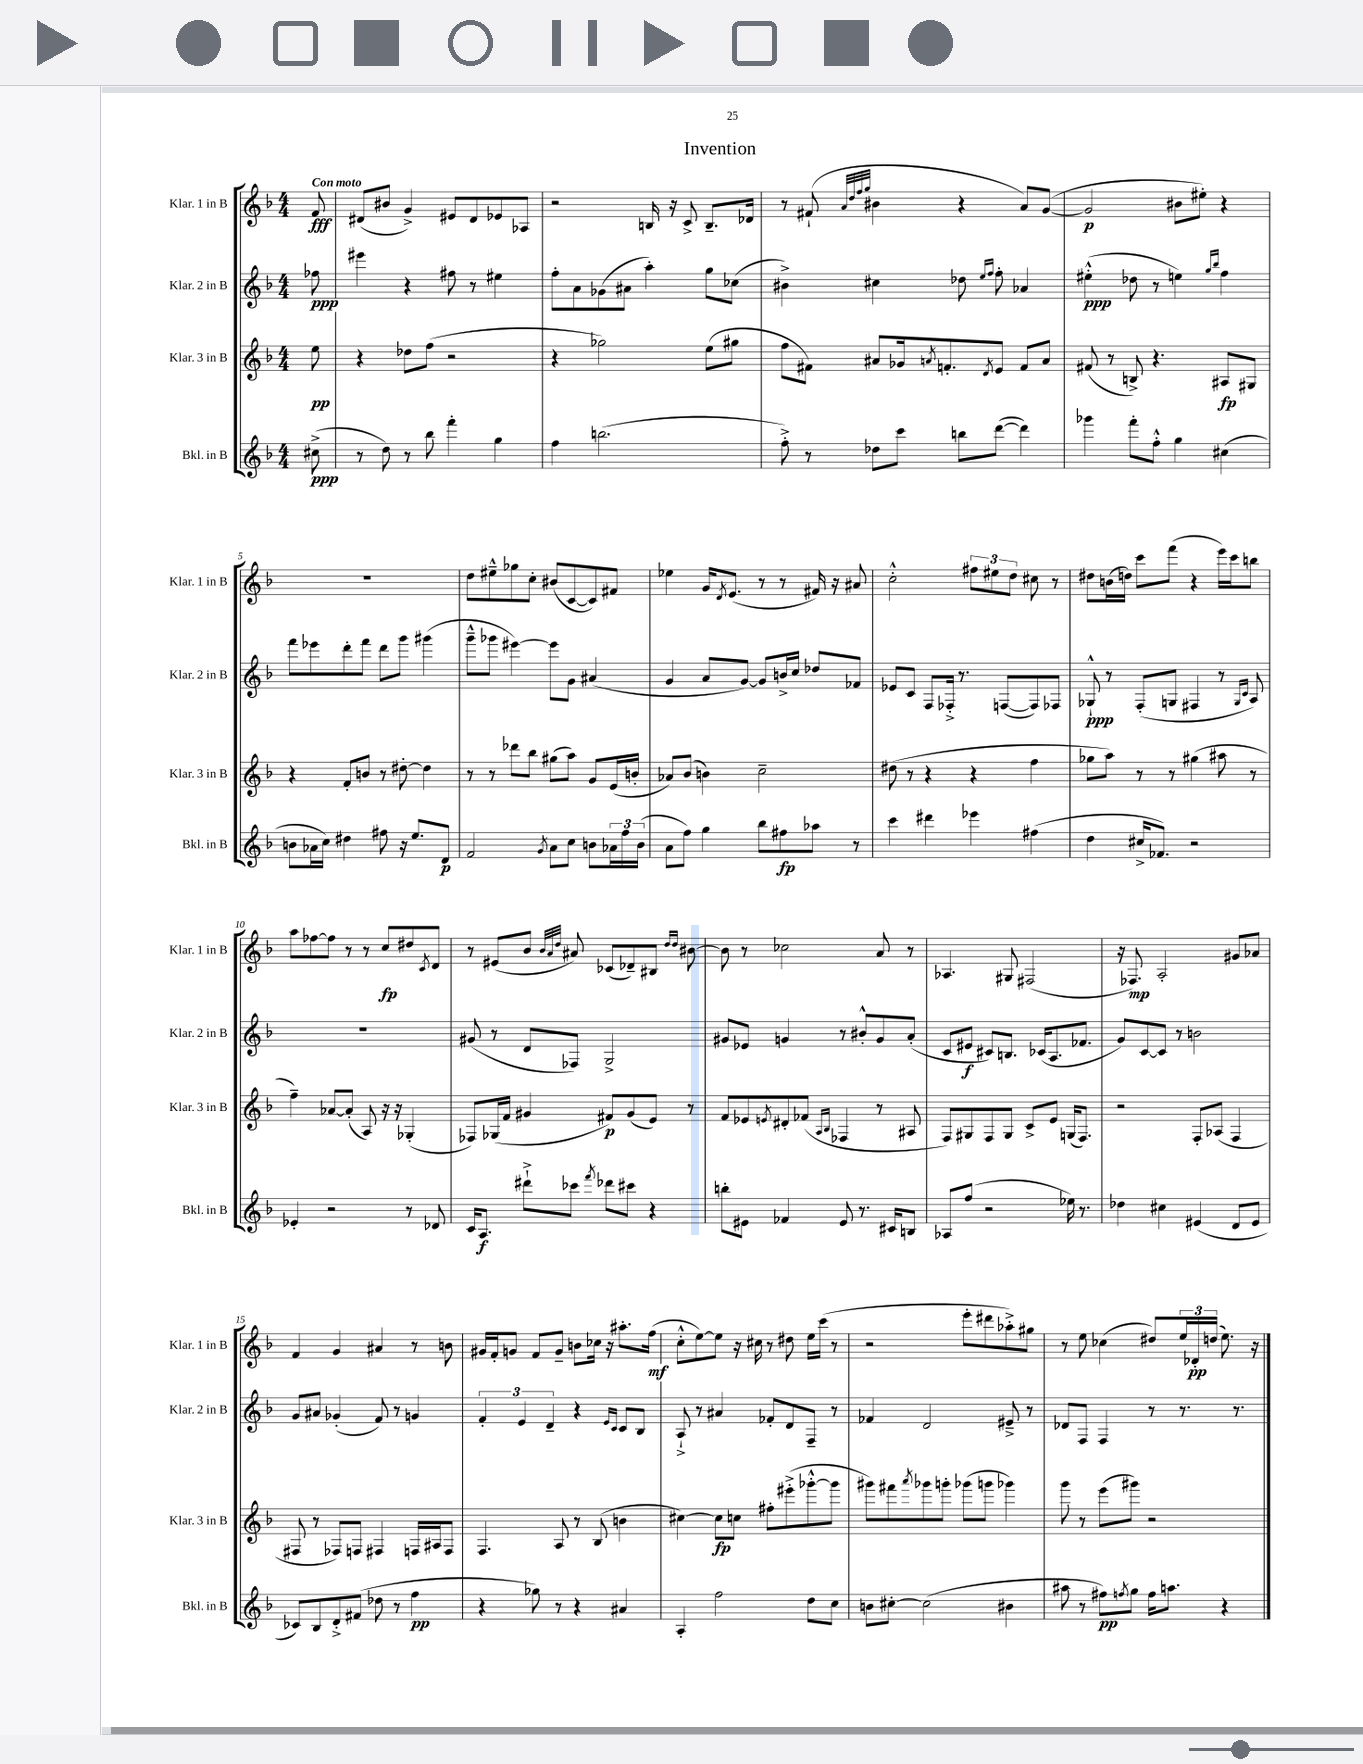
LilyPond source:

\header { title = "Invention" }
<<
\new StaffGroup <<
\new Staff = "s0" \with { instrumentName = "Klar. 1 in B" shortInstrumentName = "Klar. 1 in B" } {
    \clef treble \key f \major \numericTimeSignature \time 4/4 \partial 8 \tempo "Con moto"
    f'8\fff |
    dis'8( bis'8 g'4->) eis'8 dis'8 ees'8 aes8 |
    r2 b16 r16 c'8-> b8.-- des'16 |
    r8 fis'8-!( \grace { a'32 d''32 f''32 g''32 } bis'4 r4 a'8) g'8~( |
    g'2\p bis'8 eis''8-.) r4 |
    R1 |
    d''8 eis''8---^ ges''8 c''8-. bis'8( c'8~ c'8) fis'8 |
    ees''4 g'16 \acciaccatura { d'8 } e'8.( r8 r8 fis'16) r16 ais'8 |
    c''2-.-^ \tuplet 3/2 { fis''8 eis''8 d''8 } cis''8 r8 |
    dis''8 b'16( d''16) c'''8 f'''8( r4 e'''16) c'''16 b''8 |
    a''8 fes''8~ fes''8 r8 r8 c''8\fp dis''8 \acciaccatura { c'8 } d'8 |
    r8 eis'8( bes'8 \grace { bes'32 a'32 d''32 } ais'8) ces'8( des'8--) bis8 \grace { d''16 d''16 } bis'8~ |
    bis'8 r8 ces''2 a'8 r8 |
    aes4. gis8 fis2( |
    r16 fes8.\mp) a2-. gis'8 aes'8 |
    f'4 g'4 ais'4 r8 b'8 |
    gis'16 f'16-. g'8 f'8 g'8-- b'8 ces''16 r16 ais''8.-. f''16\mf( |
    c''8-.-^ e''8~) e''8 r16 cis''16 r8 dis''8 e''16 c'''16( r8 |
    r2 e'''8-. dis'''8 aes''8-.->) gis''8 |
    r8 e''8 ces''4( dis''8) \tuplet 3/2 { e''16 des'16-.\pp d''16( } e''8.) r16 \bar "|." |
}
\new Staff = "s1" \with { instrumentName = "Klar. 2 in B" shortInstrumentName = "Klar. 2 in B" } {
    \clef treble \key f \major \numericTimeSignature \time 4/4 \partial 8
    fes''8\ppp |
    eis'''4 r4 fis''8 r8 eis''4 |
    f''8-. a'8 ges'8( ais'8 a''4-.) g''8 ces''8( |
    bis'4->) cis''4 des''8 \grace { e''16 f''16 } f''8-. aes'4 |
    eis''4-.-^\ppp( des''8 r8 e''4) \grace { g''16 bes''16 } f''4 |
    f'''8 ees'''8 d'''8-. f'''8 d'''8 g'''8 gis'''4( |
    g'''8---^ ges'''8 eis'''4~) eis'''8 g'8 ais'4( |
    g'4 a'8 g'8~) g'8 b'16-> c''16 des''8 fes'8 |
    ees'8 c'8 f8 fes16-.-> r8. f8~( f8) fes8 |
    ges8-!-^\ppp r8 f8-.( g8 fis4 r8 \grace { g16 c'16 } a8) |
    R1 |
    gis'8( r8 d'8 fes8) g2-> |
    gis'8 ees'8 g'4 r8 bis'8-.-^ g'8 a'8-.( |
    c'8 eis'8\f cis'8) b8. ces'16( a8. fes'8. |
    g'8) c'8~ c'8 r8 b'2 |
    g'8 ais'8 ges'4-.( f'8) r8 g'4 |
    \tuplet 3/2 { f'4-. e'4 d'4-- } r4 \grace { e'16 c'16 } c'8 bes8 |
    a8-!-> r8 ais'4 fes'8-. d'8 f8-- r8 |
    fes'4 d'2 eis'8---> r8 |
    des'8 f8 f4 r8 r8. r8. \bar "|." |
}
\new Staff = "s2" \with { instrumentName = "Klar. 3 in B" shortInstrumentName = "Klar. 3 in B" } {
    \clef treble \key f \major \numericTimeSignature \time 4/4 \partial 8
    e''8\pp |
    r4 des''8 f''8( r2 |
    r4 ges''2) e''8( gis''8 |
    f''8 fis'8) ais'8 ges'16 \acciaccatura { a'8 } f'8.-. \acciaccatura { d'8 } e'8 f'8 a'8 |
    fis'8( r8 b8->) r4. ais8\fp gis8 |
    r4 f'8-. b'8 r8 dis''8~-. dis''4 |
    r8 r8 des'''8 bes''8 gis''8( a''8) g'8 e'16( b'16-. |
    aes'8) bes'8( b'4) c''2-- |
    dis''8( r8 r4 r4 f''4 |
    ges''8 a''8) r8 r8 gis''4( ais''8 r8 |
    f''4--) aes'8~ aes'8-.( a8) r16 r16 ges4-.( |
    fes8) ges16( f'16 gis'4 fis'8\p) gis'8( e'8) r8 |
    f'8 ees'8 \acciaccatura { e'8 } dis'8-. fes'8( \grace { a16 bes16 } fes4 r8 ais8 |
    f8) gis8 f8 gis8 c'8-> e'8 g16( f8.) |
    r2 f8-. aes8( f4 |
    fis8 r8 fes8) f8 fis4 f16 ais16 f8 |
    f4. a8 r8 bes8( b'4 |
    cis''4~) cis''8\fp c''8 fis''8-. eis'''8-.->( ges'''8~-.-^ ges'''8 |
    gis'''8) fis'''8 \acciaccatura { a'''8 } ges'''8 g'''8-. ges'''8( g'''8 ges'''4) |
    g'''8 r8 e'''8( gis'''8) r2 \bar "|." |
}
\new Staff = "s3" \with { instrumentName = "Bkl. in B" shortInstrumentName = "Bkl. in B" } {
    \clef treble \key f \major \numericTimeSignature \time 4/4 \partial 8
    cis''8->\ppp( |
    r8 d''8) r8 bes''8 f'''4-. g''4 |
    f''4 b''2.( |
    f''8-.->) r8 des''8 c'''8 b''8 d'''8~( d'''4) |
    ges'''4 f'''8-. f''8-.-^ g''4 cis''4( |
    b'8 aes'16 c''16) dis''4 fis''8 r16 e''8. d'8\p |
    f'2 \acciaccatura { g'8 } a'8 c''8 b'8 \tuplet 3/2 { aes'16 f''16 b'16( } |
    a'8 f''8) g''4 bes''8 fis''8\fp aes''8 r8 |
    c'''4 dis'''4 ees'''4 fis''4( |
    d''4 cis''16-> fes'8.) r2 |
    ees'4-. r2 r8 des'8 |
    c'16 a8.\f dis'''8-!-> ces'''8 \acciaccatura { f'''8 } des'''8 cis'''8 r4 |
    b''8-. eis'8 fes'4 eis'8 r8. cis'16 b8 |
    aes8 f''8( r2 ees''16) r8. |
    des''4 cis''4 eis'4( d'8 eis'8 |
    ces'8) bes8 d'8-.-> fis'8( des''8 r8 f''4\pp |
    r4 ges''8) r8 r4 ais'4 |
    a4-. f''2 d''8 c''8 |
    b'8 cis''8~-. cis''2( bis'4 |
    ais''8 r8 fis''8\pp) \acciaccatura { f''8 } g''8 f''16 a''8. r4 \bar "|." |
}
>>
>>
